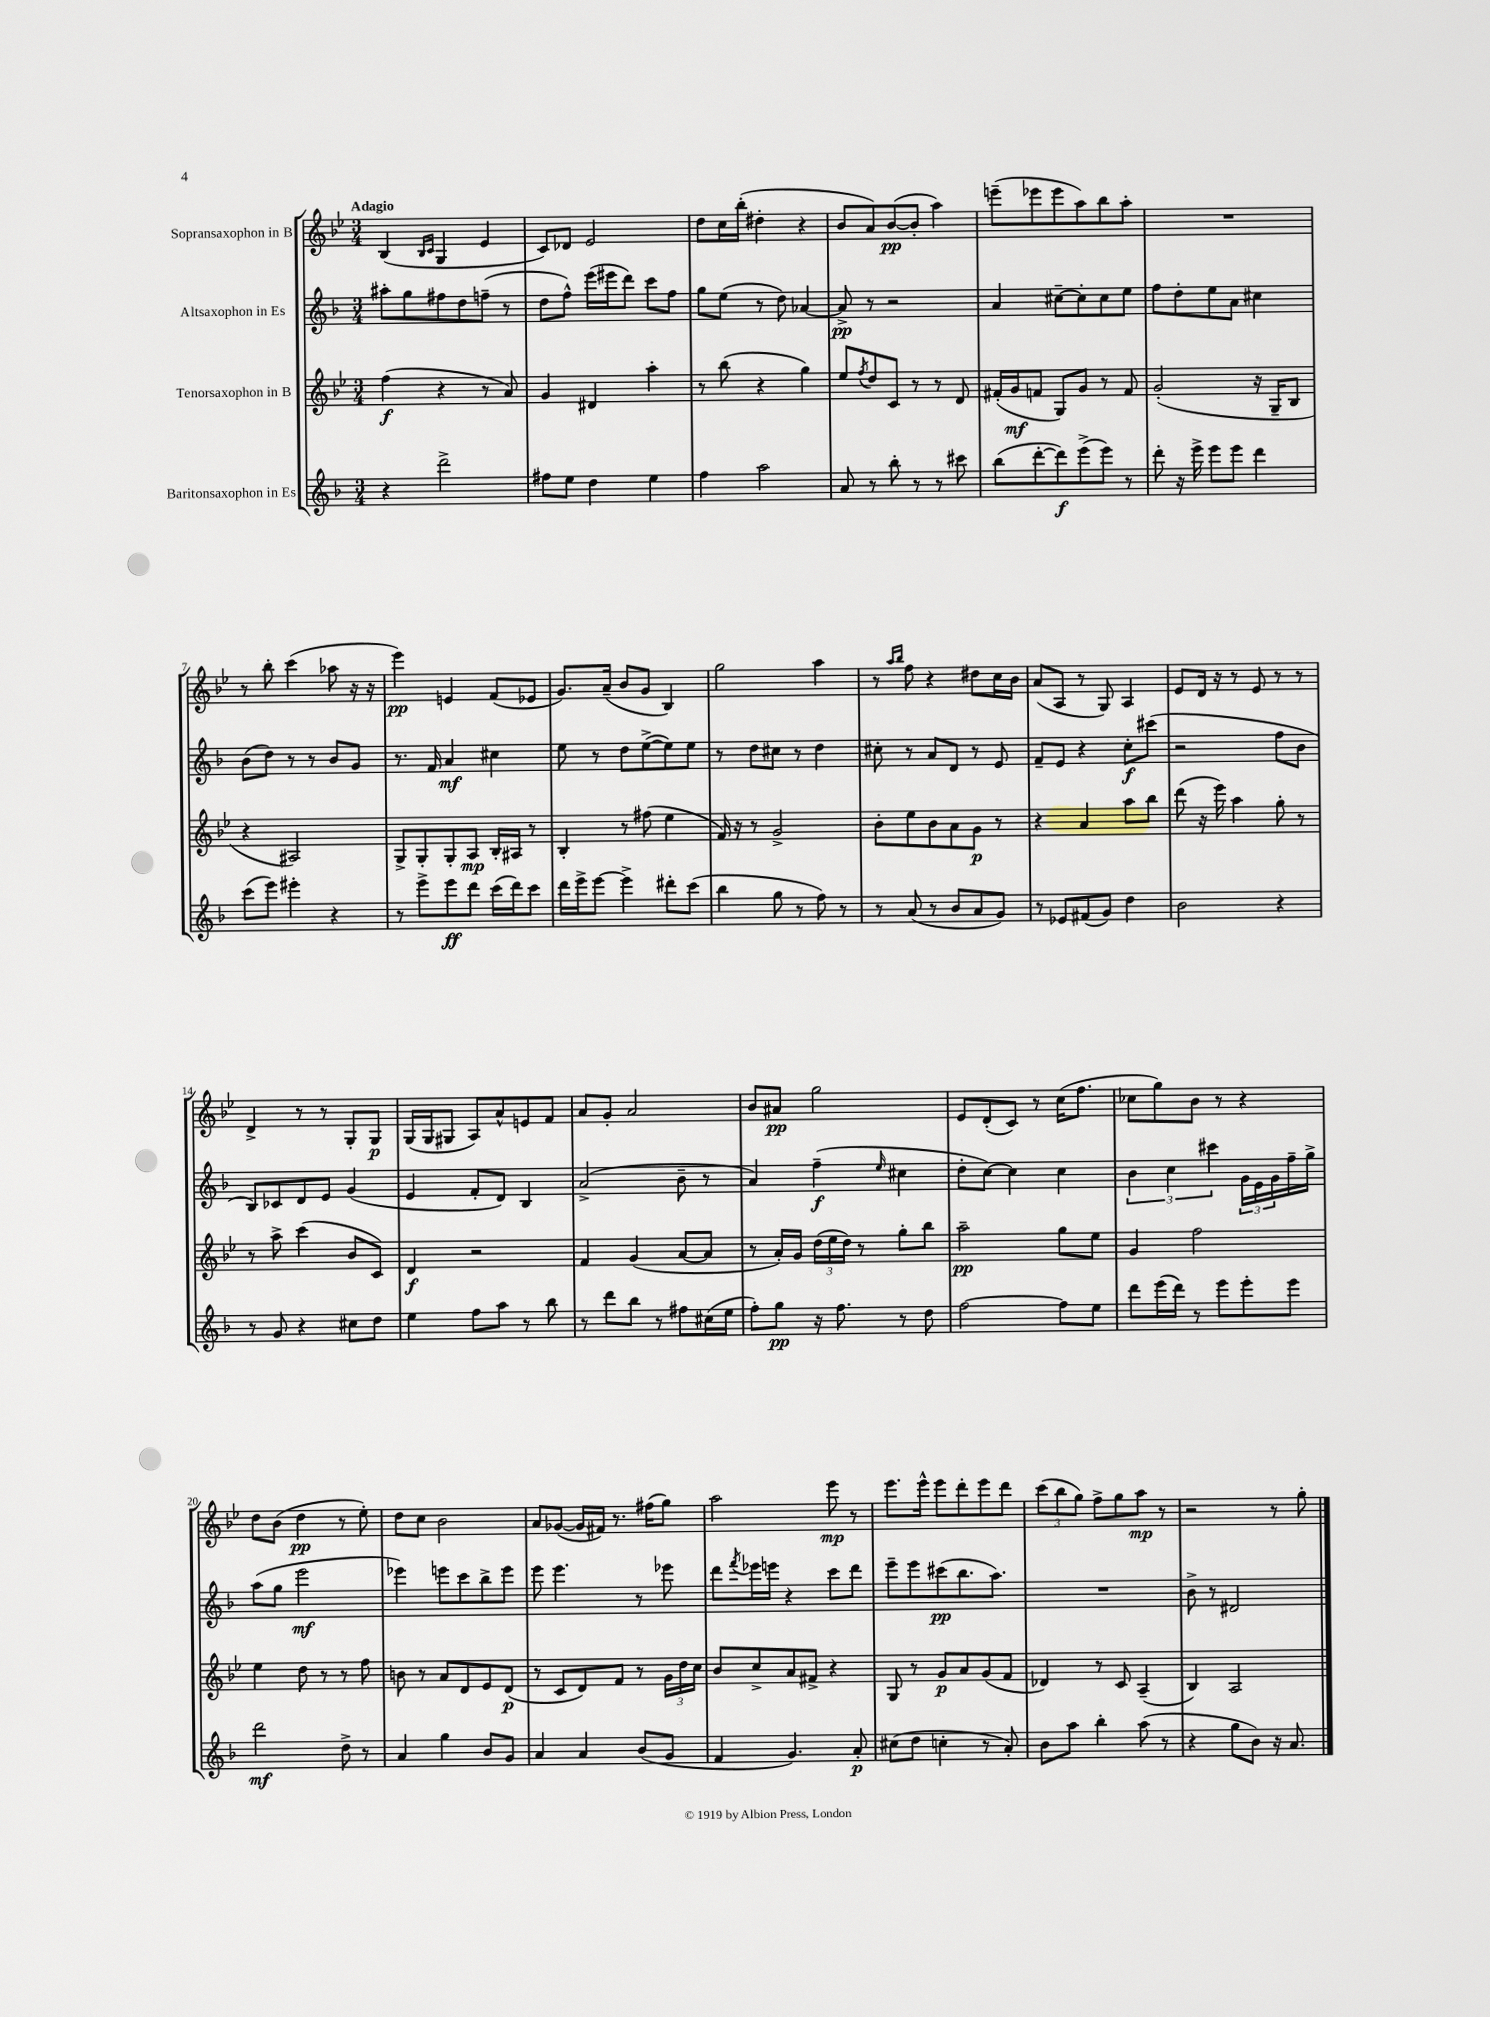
<<
\new StaffGroup <<
\new Staff = "s0" \with { instrumentName = "Sopransaxophon in B" } {
    \clef treble \key bes \major \numericTimeSignature \time 3/4 \tempo "Adagio"
    bes4( \grace { bes16 c'16 } g4 ees'4 |
    c'8) des'8 ees'2 |
    d''8 c''16 bes''16-.( dis''4-. r4 |
    bes'8 a'8) bes'8~\pp( bes'8-. a''4) |
    e'''8--( ees'''8 ees'''8 a''8) bes''8 a''8-. |
    R2. |
    r8 bes''8-. c'''4( aes''8 r16 r16 |
    ees'''4\pp) e'4 f'8( ees'8 |
    g'8.) a'16--( bes'8 g'8 bes4) |
    g''2 a''4 |
    r8 \grace { a''16 bes''16 } f''8 r4 dis''8 c''16 bes'16 |
    a'8( a8 r8 g8) a4 |
    ees'8 d'16 r16 r8 ees'8 r8 r8 |
    d'4-> r8 r8 g8-. g8\p |
    g16( g16 gis8 a8) a'8-^ e'8 f'8 |
    a'8 g'8-. a'2 |
    bes'8 ais'8\pp g''2 |
    ees'8 d'8-.( c'8) r8 c''16( f''8. |
    ces''8 g''8) bes'8 r8 r4 |
    d''8 bes'8( d''4\pp r8 ees''8-.) |
    d''8 c''8 bes'2 |
    a'8 ges'8~( ges'16 fis'16) r8. fis''16( g''8) |
    a''2 ees'''8\mp r8 |
    ees'''8. ees'''16-^ ees'''8 d'''8-. ees'''8 d'''8 |
    \tuplet 3/2 { c'''8( bes''8 g''8) } f''8-> g''8 a''8\mp r8 |
    r2 r8 g''8-. \bar "|." |
}
\new Staff = "s1" \with { instrumentName = "Altsaxophon in Es" } {
    \clef treble \key f \major \numericTimeSignature \time 3/4
    ais''8-. g''8 fis''8 d''8 f''8--( r8 |
    d''8 f''8-^) e'''16( eis'''16 d'''8) c'''8 f''8 |
    g''8 e''8( r8 d''8) aes'4~ |
    aes'8->\pp r8 r2 |
    a'4 cis''8~-- cis''8-. cis''8 e''8 |
    f''8 d''8-. e''8 a'8 cis''4 |
    bes'8( d''8) r8 r8 bes'8 g'8 |
    r8. f'16 a'4\mf cis''4 |
    e''8 r8 d''8 e''8~->( e''8) e''8 |
    r8 d''8 cis''8 r8 d''4 |
    cis''8-. r8 a'8 d'8 r8 e'8 |
    f'8-- e'8 r4 c''8-.\f cis'''8( |
    r2 f''8 bes'8 |
    bes8) ces'8 d'8 e'8 g'4( |
    e'4 f'8-. d'8) bes4 |
    a'2->( bes'8-- r8 |
    a'4) f''4--\f( \grace { e''16 } cis''4 |
    d''8-. c''8~) c''4 c''4 |
    \tuplet 3/2 { bes'4 c''4 cis'''4 } \tuplet 3/2 { g'16 e'16 g'16 } f''16-- g''16-> |
    a''8( g''8 e'''2\mf |
    ees'''4) e'''8 c'''8 bes''8-> e'''8 |
    e'''8 e'''4. r8 ees'''8 |
    d'''8 \acciaccatura { f'''8 } ees'''16 e'''16 r4 c'''8 d'''8 |
    e'''8-- e'''8 cis'''8\pp( bes''8. a''8.) |
    R2. |
    bes'8-> r8 dis'2 \bar "|." |
}
\new Staff = "s2" \with { instrumentName = "Tenorsaxophon in B" } {
    \clef treble \key bes \major \numericTimeSignature \time 3/4
    f''4\f( r4 r8 a'8) |
    g'4 dis'4 a''4-. |
    r8 bes''8( r4 g''4) |
    ees''8 \acciaccatura { f''8 } d''8 c'8 r8 r8 d'8 |
    fis'16-.( g'16\mf f'8 g8) g'8 r8 f'8 |
    g'2-.( r16 g16-- bes8 |
    r4 ais2) |
    g8-> g8-. g8-. a8\mp bes16-. ais16 r8 |
    bes4-. r8 fis''8( ees''4 |
    f'16) r16 r8 g'2-> |
    bes'8-. ees''8 bes'8 a'8 g'8\p r8 |
    r4 a'4 a''8 bes''8 |
    d'''8( r16 ees'''16) a''4 g''8-. r8 |
    r8 a''8-> c'''4( bes'8 c'8) |
    d'4\f r2 |
    f'4 g'4( a'8~ a'8 |
    r8 a'16-.) g'16 \tuplet 3/2 { d''16( ees''16 d''16) } r8 g''8-. bes''8 |
    a''2--\pp g''8 ees''8 |
    g'4 f''2 |
    ees''4 d''8 r8 r8 f''8 |
    b'8 r8 a'8 d'8 ees'8 d'8\p( |
    r8 c'8 d'8) f'8 r8 \tuplet 3/2 { g'16 d''16 c''16 } |
    bes'8 c''8-> a'8 fis'8-> r4 |
    g8 r8 g'8\p a'8 g'8( f'8 |
    des'4) r8 c'8 a4--( |
    bes4) a2 \bar "|." |
}
\new Staff = "s3" \with { instrumentName = "Baritonsaxophon in Es" } {
    \clef treble \key f \major \numericTimeSignature \time 3/4
    r4 d'''2-> |
    fis''8 e''8 d''4 e''4 |
    f''4 a''2 |
    a'8 r8 bes''8-. r8 r8 cis'''8 |
    bes''8( d'''8~-. d'''8\f) e'''8->( e'''8) r8 |
    d'''8-. r16 e'''16-> e'''8 e'''8 d'''4 |
    c'''8( e'''8) eis'''4-. r4 |
    r8 e'''8-> e'''8\ff d'''8 c'''16( d'''16) c'''8 |
    d'''16 e'''16-> e'''8~ e'''4-> dis'''8-. c'''8( |
    bes''4 g''8 r8 f''8) r8 |
    r8 a'8( r8 bes'8 a'8 g'8) |
    r8 ees'8 fis'8( g'8) d''4 |
    bes'2 r4 |
    r8 g'8 r4 cis''8 d''8 |
    e''4 f''8 a''8 r8 bes''8 |
    r8 d'''8 bes''8 r8 fis''8 cis''16( e''16 |
    f''8-.) g''8\pp r16 f''8. r8 d''8 |
    f''2~ f''8 e''8 |
    d'''8 e'''16( d'''16) r8 e'''8 e'''8-. e'''8 |
    d'''2\mf d''8-> r8 |
    a'4 g''4 bes'8 g'8 |
    a'4 a'4 bes'8( g'8 |
    f'4 g'4.) a'8-.\p |
    cis''8( d''8 c''4-. r8 a'8-.) |
    bes'8 a''8 bes''4-. a''8( r8 |
    r4 g''8 bes'8) r16 a'8. \bar "|." |
}
>>
>>
